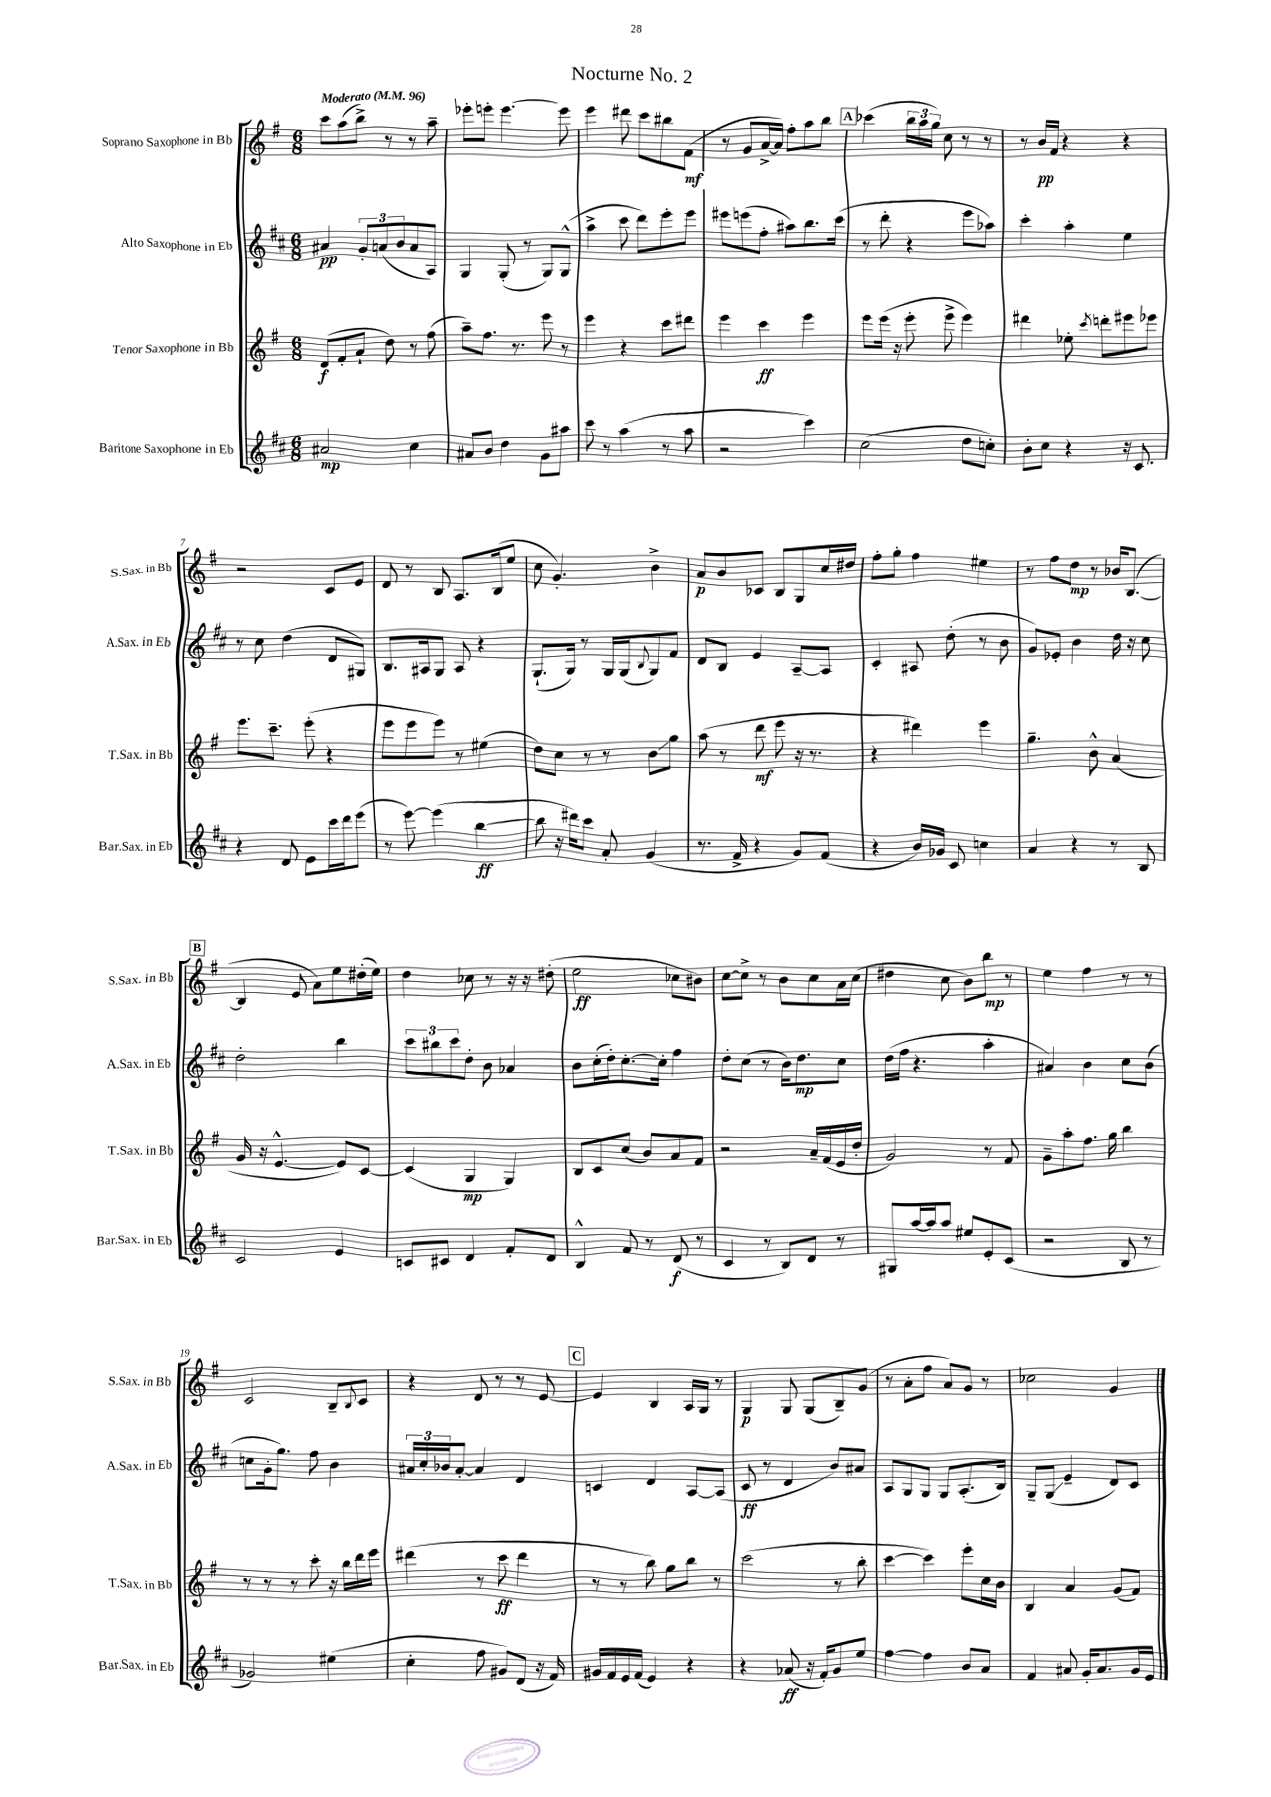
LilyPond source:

\header { title = "Nocturne No. 2" }
<<
\new StaffGroup <<
\new Staff = "s0" \with { instrumentName = "Soprano Saxophone in Bb" shortInstrumentName = "S.Sax. in Bb" } {
    \clef treble \key g \major \numericTimeSignature \time 6/8 \tempo "Moderato" 4 = 96
    c'''8 a''8( b''8->) r8 r8 a''8-- |
    ees'''8-. e'''8-. e'''4.~ e'''8 |
    e'''4 dis'''8 c'''8 bis''8 fis'8\mf( |
    r8 g'8 a'16~-> a'16) fis''8-. a''8 b''8 |
    \mark \markup { \box "A" } ces'''4( \tuplet 3/2 { b''16 a''16 g''16) } c''8 r8 r8 |
    r8 b'16\pp fis'16 r4 r4 |
    r2 c'8 e'8 |
    d'8 r8 b8 a8. b16( e''8 |
    c''8 g'4.-.) b'4-> |
    a'8\p b'8 ces'8 b8 g8 c''16 dis''16 |
    fis''8-. g''8-. fis''4 eis''4 |
    r8 fis''8 d''8\mp r8 bes'16 b8.~( |
    \mark \markup { \box "B" } b4 e'8 a'8) e''8 dis''16-.( e''16) |
    d''4 ces''8 r8 r16 r16 dis''8-.( |
    e''2\ff ces''8 bis'8) |
    c''8~ c''8-> r8 b'8 c''8 a'16 c''16( |
    dis''4 c''8 b'8) b''8\mp r8 |
    e''4 fis''4 r8 r8 |
    c'2 b8-- \appoggiatura { b8 } c'8 |
    r4 d'8 r8 r8 e'8~ |
    \mark \markup { \box "C" } e'4 b4 a16 g16 r8 |
    g4\p g8 g8( b8--) g'8( |
    r8 a'8-. fis''8 a'8) g'8 r8 |
    ces''2 g'4 \bar "|." |
}
\new Staff = "s1" \with { instrumentName = "Alto Saxophone in Eb" shortInstrumentName = "A.Sax. in Eb" } {
    \clef treble \key d \major \numericTimeSignature \time 6/8
    ais'4\pp \tuplet 3/2 { g'8-. a'8( b'8 } a'8 a8) |
    g4 g8-.( r8 g8) g8-^( |
    a''4-> cis'''8 d'''8) e'''8-. e'''8 |
    eis'''8 e'''8( fis''8-. ais''8) b''8. cis'''16( |
    \mark \markup { \box "A" } r8 d'''8-. r4 e'''8 aes''8) |
    cis'''4-. a''4-. e''4 |
    r8 cis''8 d''4( d'8 gis8) |
    b8. ais16 g8 ais8 r4 |
    g8.-!( g16) r8 g16 g16( \appoggiatura { b8 } g8) fis'8 |
    d'8 b8 e'4 a8~-- a8 |
    cis'4-. ais8 d''8-.( r8 b'8 |
    g'8) ees'8-. b'4 d''16 r16 cis''8 |
    \mark \markup { \box "B" } d''2-. b''4 |
    \tuplet 3/2 { cis'''8 bis''8 cis'''8 } d''8-. b'8 aes'4 |
    b'8 cis''16-.( d''16-.) cis''8.~-. cis''16-. fis''4 |
    d''8-. cis''8( r8 b'16) d''8.\mp cis''8 |
    d''16( fis''16 r4. a''4-. |
    ais'4) b'4 cis''8 b'8( |
    c''8 g'16-. g''8.) fis''8 b'4 |
    \tuplet 3/2 { ais'16 cis''16-. bes'16 } ais'8~-. ais'4 d'4 |
    \mark \markup { \box "C" } c'4 d'4 a8~ a8( |
    cis'8\ff r8 d'4 b'8) ais'8 |
    a8 g8 g8 g8 a8.-.( b16) |
    g8-- g8\glissando( e'4-- d'8) cis'8 \bar "|." |
}
\new Staff = "s2" \with { instrumentName = "Tenor Saxophone in Bb" shortInstrumentName = "T.Sax. in Bb" } {
    \clef treble \key g \major \numericTimeSignature \time 6/8
    d'8\f( fis'8-. a'8-! d''8) r8 fis''8( |
    a''8--) fis''8. r8. e'''8 r8 |
    e'''4 r4 c'''8 dis'''8 |
    e'''4 c'''4\ff e'''4 |
    \mark \markup { \box "A" } e'''8 e'''16( r16 e'''8-. e'''8-> e'''4) |
    dis'''4 ees''8-. \acciaccatura { c'''8 } d'''8-. eis'''8 ees'''8 |
    e'''8. c'''8.-- e'''8-.( r4 |
    e'''8 e'''8 e'''8) r8 eis''4( |
    d''8) c''8 r8 r8 b'8\glissando g''8 |
    a''8( r8 d'''8\mf e'''8 r16 r8. |
    r4 dis'''4) e'''4 |
    g''4.-- b'8-^ a'4( |
    \mark \markup { \box "B" } g'16 r16 e'4.~-^ e'8) c'8~ |
    c'4( g4\mp g4) |
    b8 c'8 c''8( b'8) a'8 fis'8 |
    r2 a'16-- fis'16( e'16 d''16-. |
    g'2) r8 fis'8 |
    g'8-- a''8-. fis''8. g''16 b''4 |
    r8 r8 r8 c'''8-. r16 b''16 d'''16 e'''16 |
    dis'''4( r8 c'''8\ff dis'''4 |
    \mark \markup { \box "C" } r8 r8 b''8) g''8 b''8 r8 |
    c'''2( r8 b''8-. |
    c'''4~ c'''4) e'''8-. c''16 b'16 |
    b4 a'4 g'8( fis'8) \bar "|." |
}
\new Staff = "s3" \with { instrumentName = "Baritone Saxophone in Eb" shortInstrumentName = "Bar.Sax. in Eb" } {
    \clef treble \key d \major \numericTimeSignature \time 6/8
    ais'2\mp cis''4 |
    ais'8 b'8 d''4 g'8 ais''8 |
    cis'''8 r8 a''4( r8 a''8 |
    r2 cis'''4) |
    \mark \markup { \box "A" } cis''2( d''8 c''8-.) |
    b'8-. cis''8 r4 r16 cis'8. |
    r4 d'8 e'8 cis'''16 d'''16 e'''8( |
    r8 e'''8~) e'''4( b''4~\ff |
    b''8 r16 dis'''16) cis'''8 a'8-. g'4( |
    r8. fis'16-> r4 g'8) fis'8( |
    r4 b'16) ges'16 cis'8 c''4 |
    a'4 r4 r8 b8 |
    \mark \markup { \box "B" } cis'2 e'4 |
    c'8 cis'8 d'4 fis'8-. d'8 |
    b4-^ fis'8 r8 d'8\f( r8 |
    cis'4 r8 b8) d'8 r8 |
    gis8 a''16~ a''16 a''8 eis''8 e'8-. cis'8( |
    r2 b8 r8 |
    ges'2) eis''4( |
    cis''4-. fis''8 gis'8) d'8( r16 fis'16) |
    \mark \markup { \box "C" } gis'16 fis'16 e'16 fis'16( e'4) r4 |
    r4 aes'8\ff( r16 fis'16-.) g'8 e''8 |
    fis''4~ fis''4 b'8 a'8 |
    fis'4 ais'8 g'16-. ais'8. g'16 e'16 \bar "|." |
}
>>
>>
